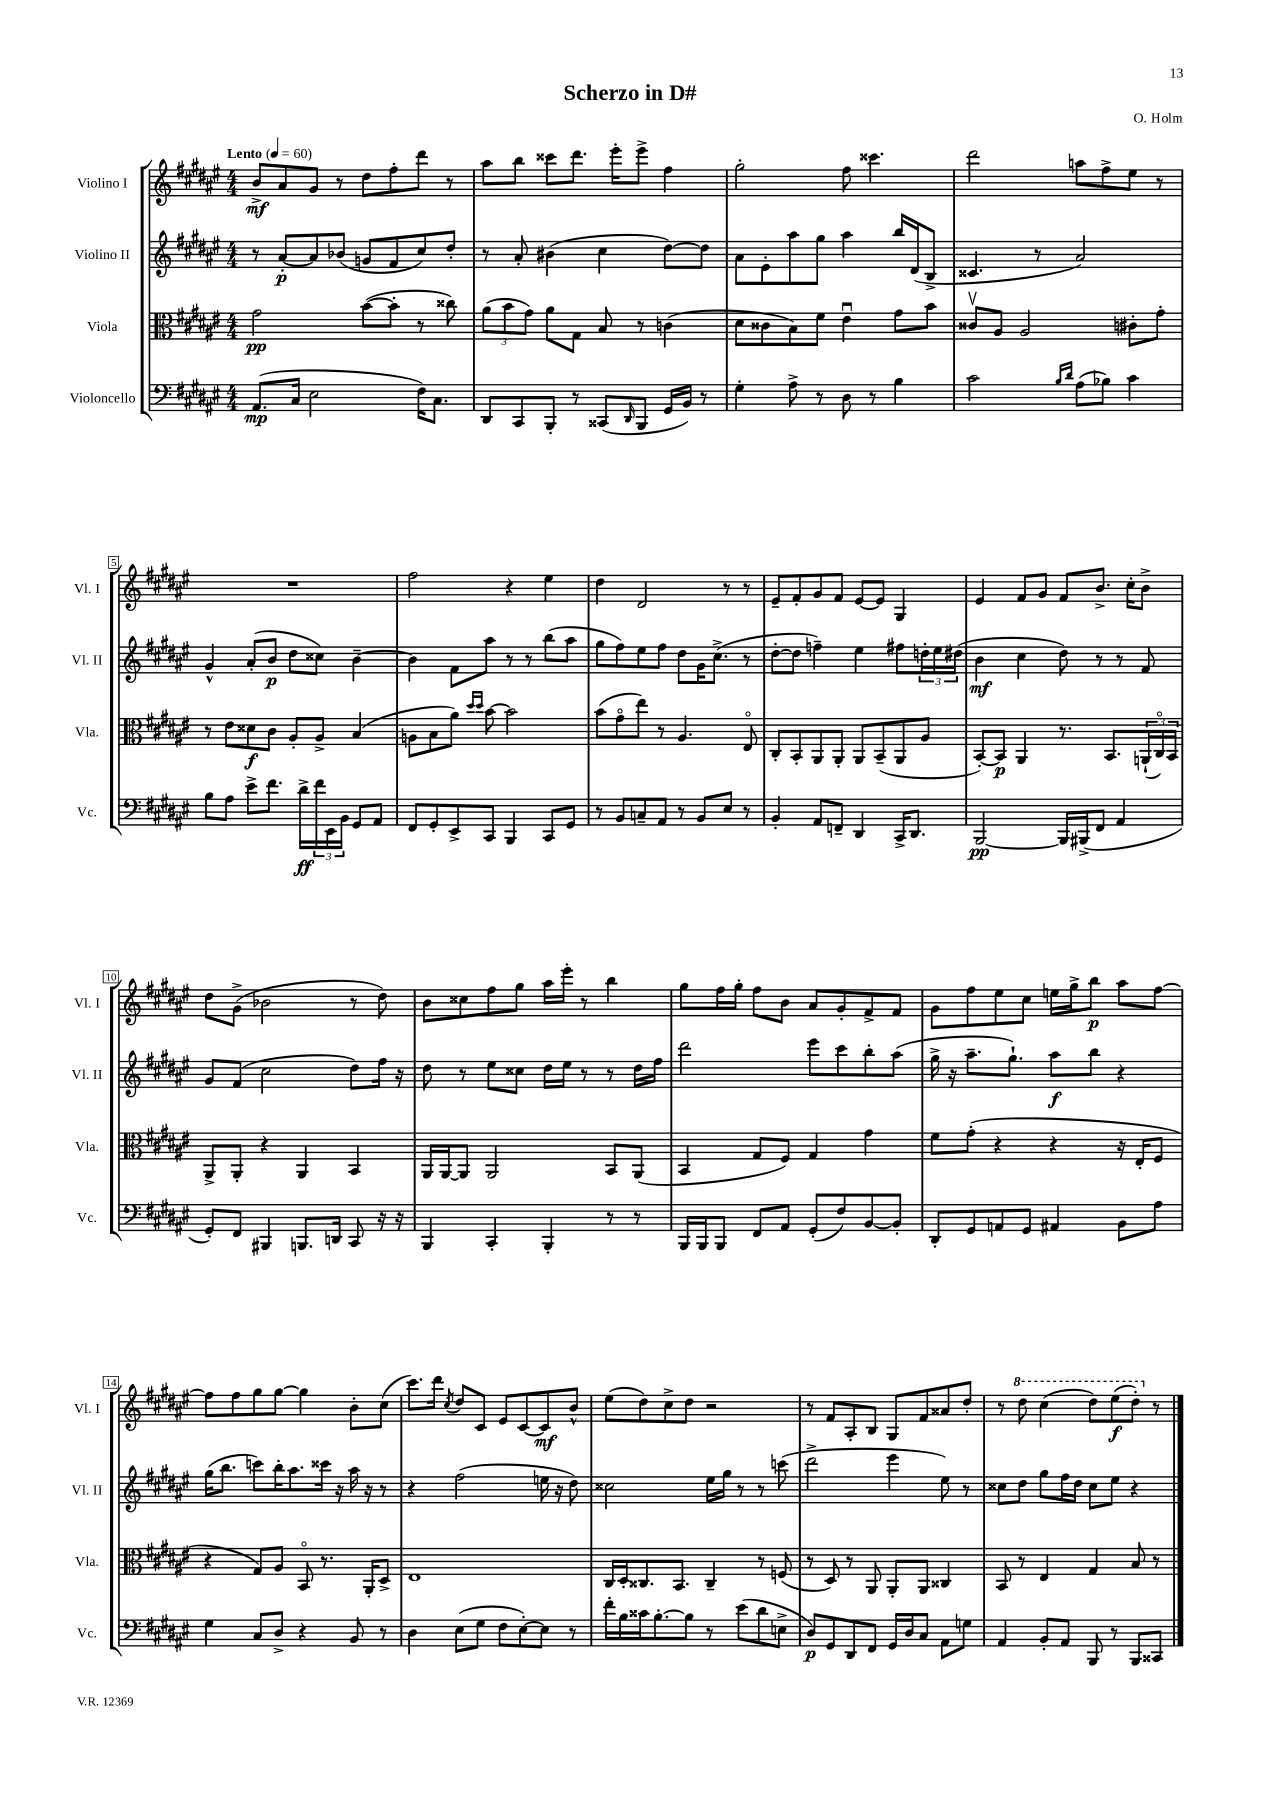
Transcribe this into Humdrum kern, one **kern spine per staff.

**kern	**kern	**kern	**kern
*staff4	*staff3	*staff2	*staff1
*clefF4	*clefC3	*clefG2	*clefG2
*k[f#c#g#d#a#e#]	*k[f#c#g#d#a#e#]	*k[f#c#g#d#a#e#]	*k[f#c#g#d#a#e#]
*M4/4	*M4/4	*M4/4	*M4/4
*MM60	*MM60	*MM60	*MM60
(8.AA#	2g#	8r	8b^
.	.	[8a#'	8a#
16C#	.	.	.
2E#	.	8a#]	8g#
.	.	(8b-	8r
.	([8b	8g	8dd#
.	8b']	8f#	8ff#'
16F#)	8r	8cc#)	8ddd#
8.C#	.	.	.
.	8cc##)	8dd#'	8r
=	=	=	=
8DD#	(12a#	8r	8aa#
.	12b	.	.
8CC#	.	8a#'	8bb
.	12g#)	.	.
8BBB'	8a#	(4b#	8ccc##
8r	8G#	.	8.ddd#
(8CC##	8B	4cc#	.
.	.	.	16eee#'
16qqDD#	.	.	.
8BBB	8r	.	8eee#^
16GG#	(4c	[8dd#)	4ff#
16BB)	.	.	.
8r	.	8dd#]	.
=	=	=	=
4G#'	8d#	8a#	2gg#'
.	8c##	8e#'	.
8A#^	8B)	8aa#	.
8r	8f#	8gg#	.
8D#	4e#u	4aa#	8ff#
8r	.	.	4.ccc##
4B	8g#	16bb	.
.	.	(16d#	.
.	8b	8B^	.
=	=	=	=
2c#	8c##v	4.c##	2ddd#
.	8A#	.	.
.	2A#	.	.
.	.	8r	.
16qqB	.	.	.
16qqd#	.	.	.
(8A#	.	2a#)	8aa
8B-)	.	.	8ff#^
4c#	8c#'	.	8ee#
.	8g#'	.	8r
=	=	=	=
8B	8r	4g#^^	1r
8A#	8e#	.	.
8e#^	8d##	(8a#'	.
8.f#	8c#	8b	.
.	8A#'	8dd#	.
16d#^	.	.	.
24f#	8A#^	8cc##)	.
24EE#	.	.	.
24BB	.	.	.
8GG#	(4B	[4b~	.
8AA#	.	.	.
=	=	=	=
8FF#	8A	4b]	2ff#
8GG#'	8B	.	.
8EE#^	8a#)	8f#	.
.	16qqdd#	.	.
.	16qqdd#	.	.
8CC#	[8b	8aa#	.
4BBB	2b]	8r	4r
.	.	8r	.
8CC#	.	(8bb	4ee#
8GG#	.	8aa#	.
=	=	=	=
8r	(8b	8gg#	4dd#
8BB	8g#o	8ff#)	.
8C~	8ee#)	8ee#	2d#
8AA#	8r	8ff#	.
8r	4.A#	8dd#	.
8BB	.	16g#	.
.	.	(8.cc#^	.
8E#	.	.	8r
8r	8E#o	8r	8r
=	=	=	=
4BB'	8C#'	[8dd#'	8e#~
.	8BB'	8dd#]	8f#'
8AA#	8AA#	4ff~)	8g#
8FF~	8AA#'	.	8f#
4DD#	8AA#	4ee#	[8e#
.	(8BB~	.	8e#]
16CC#^	8AA#	8ff#	4G#
8.DD#	.	.	.
.	8A#	24dd'	.
.	.	24ee#	.
.	.	(24dd#	.
=	=	=	=
[2BBB	[8BB')	4b	4e#
.	8BB]	.	.
.	4AA#	4cc#	8f#
.	.	.	8g#
16BBB]	8.r	8dd#)	8f#
(16BBB#^	.	.	.
8FF#	.	8r	8.b^
.	8.BB	.	.
4AA#	.	8r	.
.	.	.	16cc#'
.	(24AA`	8f#	8b^
.	24C#o)	.	.
.	24BB	.	.
=	=	=	=
8GG#')	8AA#^	8g#	8dd#
8FF#	8AA#'	(8f#	(8g#^
4BBB#	4r	2cc#	2b-
8.BBB	4AA#	.	.
16DD	.	.	.
8CC#	4BB	8dd#)	8r
16r	.	16ff#	8dd#)
16r	.	16r	.
=	=	=	=
4BBB	16AA#	8dd#	8b
.	[16AA#	.	.
.	8AA#]	8r	8cc##
4CC#'	2AA#	8ee#	8ff#
.	.	8cc##	8gg#
4BBB'	.	16dd#	16aa#
.	.	16ee#	16eee#'
.	.	8r	8r
8r	8BB	8r	4bb
8r	(8AA#	16dd#	.
.	.	16ff#	.
=	=	=	=
16BBB	4BB	2ddd#	8gg#
16BBB	.	.	.
8BBB	.	.	16ff#
.	.	.	16gg#'
8FF#	8G#	.	8ff#
8AA#	8F#)	.	8b
(8GG#'	4G#	8eee#	8a#
8F#)	.	8ccc#	8g#'
[8BB	4g#	8bb'	8f#^
8BB']	.	(8aa#	8f#
=	=	=	=
8DD#'	8f#	16gg#^	8g#
.	.	16r	.
8GG#	(8g#'	8.aa#~	8ff#
8AA	4r	.	8ee#
.	.	8.gg#`)	.
8GG#	.	.	8cc#
4AA#	4r	8aa#	16ee
.	.	.	16gg#^
.	.	8bb	8bb
8BB	16r	4r	8aa#
.	16E#'	.	.
8A#	8F#	.	[8ff#
=	=	=	=
4G#	4r	(16gg#	8ff#]
.	.	8.bb	.
.	.	.	8ff#
8C#	8G#)	8ccc)	8gg#
8D#^	8A#	16bb'	[8gg#
.	.	8.aa#	.
4r	8BBo	.	4gg#]
.	8.r	16ccc##	.
.	.	16r	.
8BB	.	16aa#	8b'
.	16AA#'	16r	.
8r	8D#^	8r	(8cc#
=	=	=	=
4D#	1E#	4r	8.ccc#)
.	.	.	16ddd#
.	.	.	8qcc#
(8E#	.	(2ff#	8dd#
8G#	.	.	8c#
8F#	.	.	8e#
[8E#')	.	.	[8c#
8E#]	.	16ee	8c#]
.	.	16r	.
8r	.	8dd#)	8b^^
=	=	=	=
16f#'	16C#	2cc##	(8ee#
16B	16D#'	.	.
16c##	8.C##	.	8dd#)
[8.B'	.	.	.
.	.	.	8cc#^
.	8.BB	.	.
8B]	.	.	8dd#
8r	4C##~	16ee#	2r
.	.	16gg#	.
(8e#	.	8r	.
8d#	8r	8r	.
8E^	(8F	(8ccc	.
=	=	=	=
8D#)	8r	2ddd#^	8r
8GG#	8D#)	.	8f#
8DD#	8r	.	8A#'
8FF#	8AA#	.	8B
16GG#	8AA#'	4eee#	8G#
16D#	.	.	.
8C#	8AA#	.	8f#
8AA#	4C##	8ee#)	8a##
8G	.	8r	8dd#'
=	=	=	=
4AA#	8BB	8cc##	8r
.	8r	8dd#	8ddd#
8BB'	4E#	8gg#	(4ccc#
8AA#	.	16ff#	.
.	.	16dd#	.
8BBB	4G#	8cc##	8ddd#)
8r	.	8ee#	(8eee#
8BBB	8B	4r	8ddd#')
8CC##	8r	.	8r
==	==	==	==
*-	*-	*-	*-
